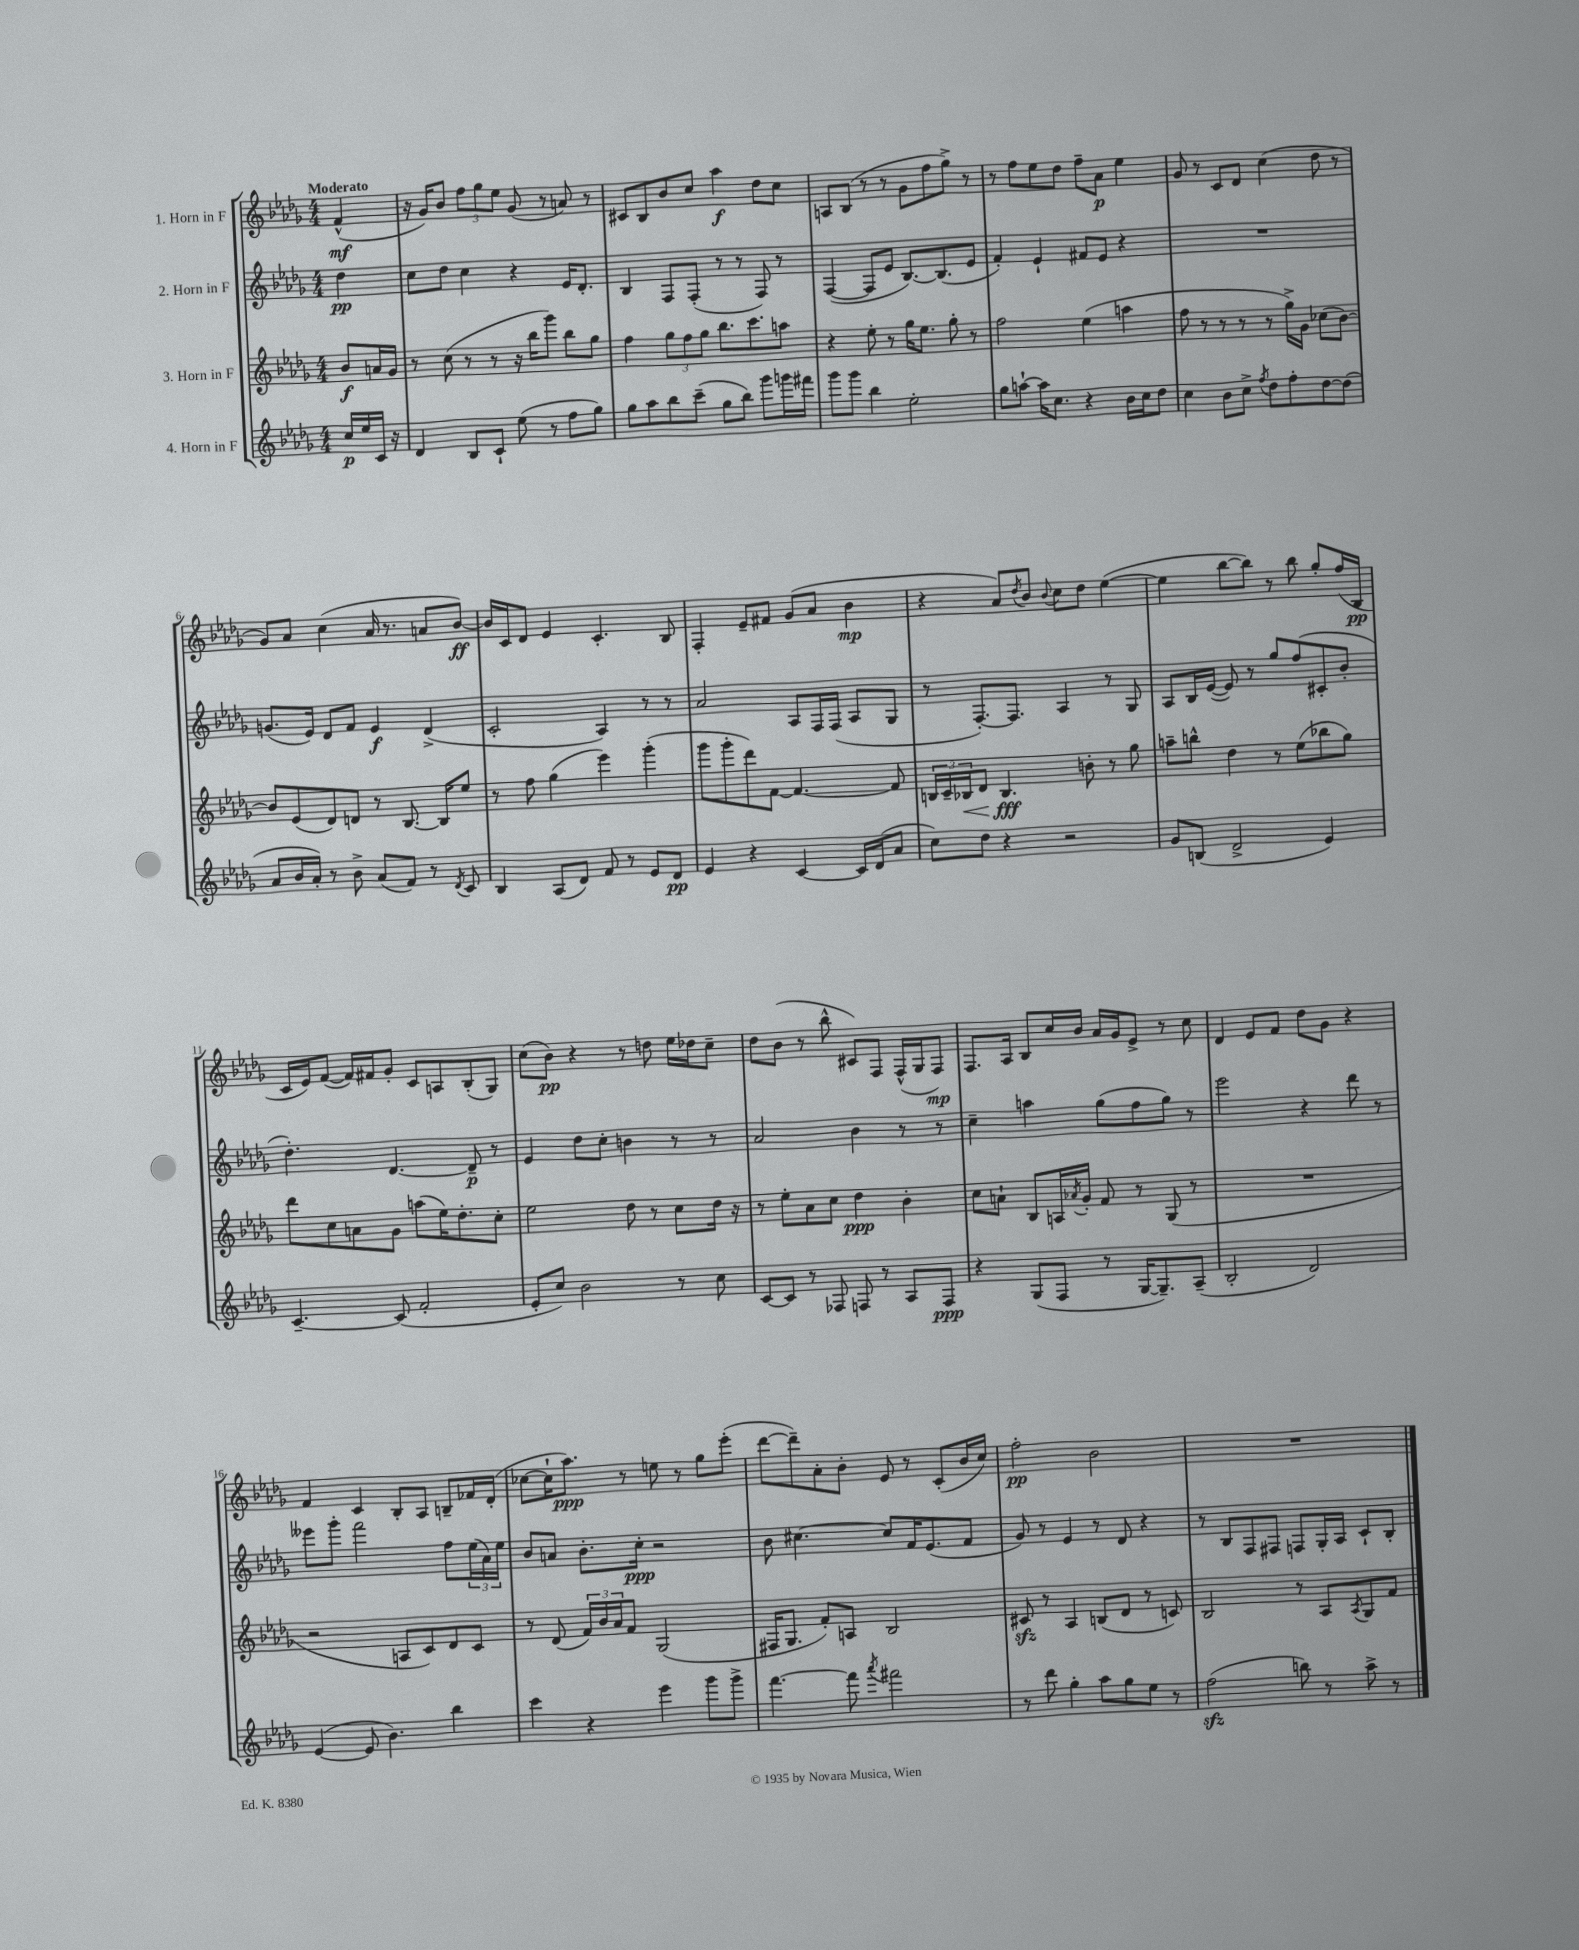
<<
\new StaffGroup <<
\new Staff = "s0" \with { instrumentName = "1. Horn in F" } {
    \clef treble \key des \major \numericTimeSignature \time 4/4 \partial 4 \tempo "Moderato"
    f'4-^\mf( |
    r16 ges'16) bes'8 \tuplet 3/2 { f''8 ges''8 ees''8 } ges'8( r8 a'8) r8 |
    cis'8 bes8 bes'8 c''8 aes''4\f des''8 c''8 |
    a8 bes8( r8 r8 ges'8 f''8 ges''8->) r8 |
    r8 f''8 ees''8 des''8 f''8-- aes'8\p ees''4 |
    ges'8 r8 c'8 des'8 c''4( des''8 r8 |
    ges'8) aes'8 c''4( aes'16 r8. a'8 bes'8~\ff) |
    bes'16 c'16 des'8 ees'4 c'4.-. bes8 |
    f4-. ees'8-- fis'8 ges'8( aes'8 bes'4\mp |
    r4 aes'8) \acciaccatura { des''8 } bes'8 \appoggiatura { bes'8 } c''8 des''8 ees''4~( |
    ees''4 bes''8~ bes''8) r8 bes''8 ges''8-. f''16( bes16\pp |
    c'16 ees'16) f'8~( f'16) fis'16 ges'8-. c'8 a8 bes8-.( ges8) |
    c''8( bes'8\pp) r4 r8 d''8 ees''16 des''16 c''8-- |
    des''8 bes'8( r8 bes''8-^ cis'8) f8 f16-^( ges16 f8\mp) |
    f8. aes16 bes8 c''16 bes'16 aes'16 ges'16 ees'8-> r8 c''8 |
    des'4 ees'8 f'8 des''8 ges'8 r4 |
    f'4 c'4 bes8-. aes8 b8-- fes'16 des'16-.( |
    ces''8~ ces''16-! aes''8.\ppp) r8 e''8 r8 ges''8 ees'''8-.( |
    des'''8~ des'''8--) aes'8-. bes'8-. ees'8 r8 c'8-.( bes'16 c''16) |
    f''2-.\pp bes'2 |
    R1 \bar "|." |
}
\new Staff = "s1" \with { instrumentName = "2. Horn in F" } {
    \clef treble \key des \major \numericTimeSignature \time 4/4 \partial 4
    des''4\pp |
    c''8 des''8 c''4 r4 ees'16 des'8.-. |
    bes4 f8 f8-.( r8 r8 f8) r8 |
    f4~( f8 ees'8 bes8.~) bes8.( ees'8 |
    f'4-.) ees'4-! fis'8 ees'8 r4 |
    R1 |
    g'8.( ees'16) des'8 f'8 ees'4\f des'4->( |
    c'2-. aes4) r8 r8 |
    aes'2 aes8 f16 f16( aes8 ges8 |
    r8 f8.~-.) f8. aes4 r8 ges8 |
    aes8 bes16 ees'16~( ees'8) r8 ges''8 f''8( cis'8-. bes'8-. |
    des''4.-.) des'4.~ des'8--\p r8 |
    ees'4 des''8 c''8-. b'4 r8 r8 |
    aes'2 bes'4 r8 r8 |
    c''4-- a''4 ges''8( f''8 ges''8) r8 |
    ees'''2 r4 des'''8 r8 |
    eeses'''8 ges'''8-. f'''2 f''8 \tuplet 3/2 { ees''16( aes'16) ees''16 } |
    bes'8 a'8 bes'8.-. c''16-.\ppp r2 |
    bes'8 cis''4.~ cis''8 f'16 ees'8.( f'8 |
    ges'8) r8 ees'4 r8 des'8 r4 |
    r8 bes8 f8 fis8 f8 ges16-. aes16 c'8-! bes8-. \bar "|." |
}
\new Staff = "s2" \with { instrumentName = "3. Horn in F" } {
    \clef treble \key des \major \numericTimeSignature \time 4/4 \partial 4
    bes'8\f a'16 ges'16 |
    r8 c''8( r8 r8 r16 bes''16 ges'''8) bes''8 ges''8 |
    f''4 \tuplet 3/2 { ges''8 f''8 ges''8 } bes''8. c'''8. a''8 |
    r4 ees''8-. r8 ges''16 ees''8. ges''8-. r8 |
    f''2 ees''4( a''4 |
    f''8 r8 r8 r8 r8 ges''16->) ges'16 ces''8( bes'8~) |
    bes'8 ees'8( des'8) d'8 r8 bes8.~ bes16 ees''8 |
    r8 f''8 ges''4( ees'''4) ges'''4-.( |
    ges'''8 ges'''8-. des'''8) f'8~ f'4.~ f'8 |
    \tuplet 3/2 { b16 c'16-- bes16\< } des'8 bes4.\fff\! b'8-. r8 ges''8 |
    a''8-- b''8-^ des''4 r8 ees''8( bes''8 ges''8) |
    des'''8 c''8 a'8 ges'8 a''8( ees''16) des''8.-. c''8-. |
    ees''2 des''8 r8 c''8 des''16 r16 |
    r8 ees''8-. aes'8 c''8 des''4\ppp bes'4-. |
    c''8 a'8-! bes8 a16 \acciaccatura { aes'8 } ges'16-. f'8 r8 ges8( r8 |
    R1 |
    r2 a8 c'8) des'8 c'8 |
    r8 des'8( \tuplet 3/2 { f'16) bes'16 aes'16 } f'8 ges2( |
    fis16 ges8. f'8-.) a8 bes2 |
    cis'8\sfz r8 aes4 b8( des'8 r8 c'8) |
    bes2 r8 aes8 \acciaccatura { aes8 } ges8 f'8 \bar "|." |
}
\new Staff = "s3" \with { instrumentName = "4. Horn in F" } {
    \clef treble \key des \major \numericTimeSignature \time 4/4 \partial 4
    c''16\p ees''16 c'16 r16 |
    des'4 bes8 c'8-! ees''8( r8 f''8 ges''8) |
    ges''8 aes''8 bes''8 c'''8--( ges''8 bes''8) ges'''8 g'''16 fis'''16 |
    ges'''8 ges'''8 bes''4 ees''2-. |
    ges''8 a''8~-! a''16 c''8. r4 bes'16 c''16 des''8 |
    c''4 bes'8 c''8-> \acciaccatura { f''8 } des''8 f''8-. des''8~ des''8( |
    aes'8 bes'16 aes'16-.) r8 bes'8-> aes'8( f'8) r8 \acciaccatura { des'8 } c'8 |
    bes4 aes8( des'8) f'8 r8 ees'8 des'8\pp |
    ees'4 r4 c'4~ c'16 des'16( aes'8 |
    c''8) des''8 r4 r2 |
    ges'8 b8( des'2-> ees'4) |
    c'4.~-- c'8( f'2-. |
    ees'8-. c''8) bes'2 r8 c''8 |
    c'8~ c'8 r8 fes8 f8 r8 aes8 f8\ppp |
    r4 ges8( f8 r8 ges16~ ges8.--) aes8--( |
    bes2-. des'2) |
    ees'4~( ees'8 bes'4.) bes''4 |
    c'''4 r4 ees'''4 ges'''8 ges'''8-> |
    f'''4.~ f'''8 \acciaccatura { aes'''8 } fis'''2 |
    r8 des'''8 ges''4-. aes''8 ges''8 ees''8 r8 |
    f''2\sfz( b''8) r8 aes''8-> r8 \bar "|." |
}
>>
>>
